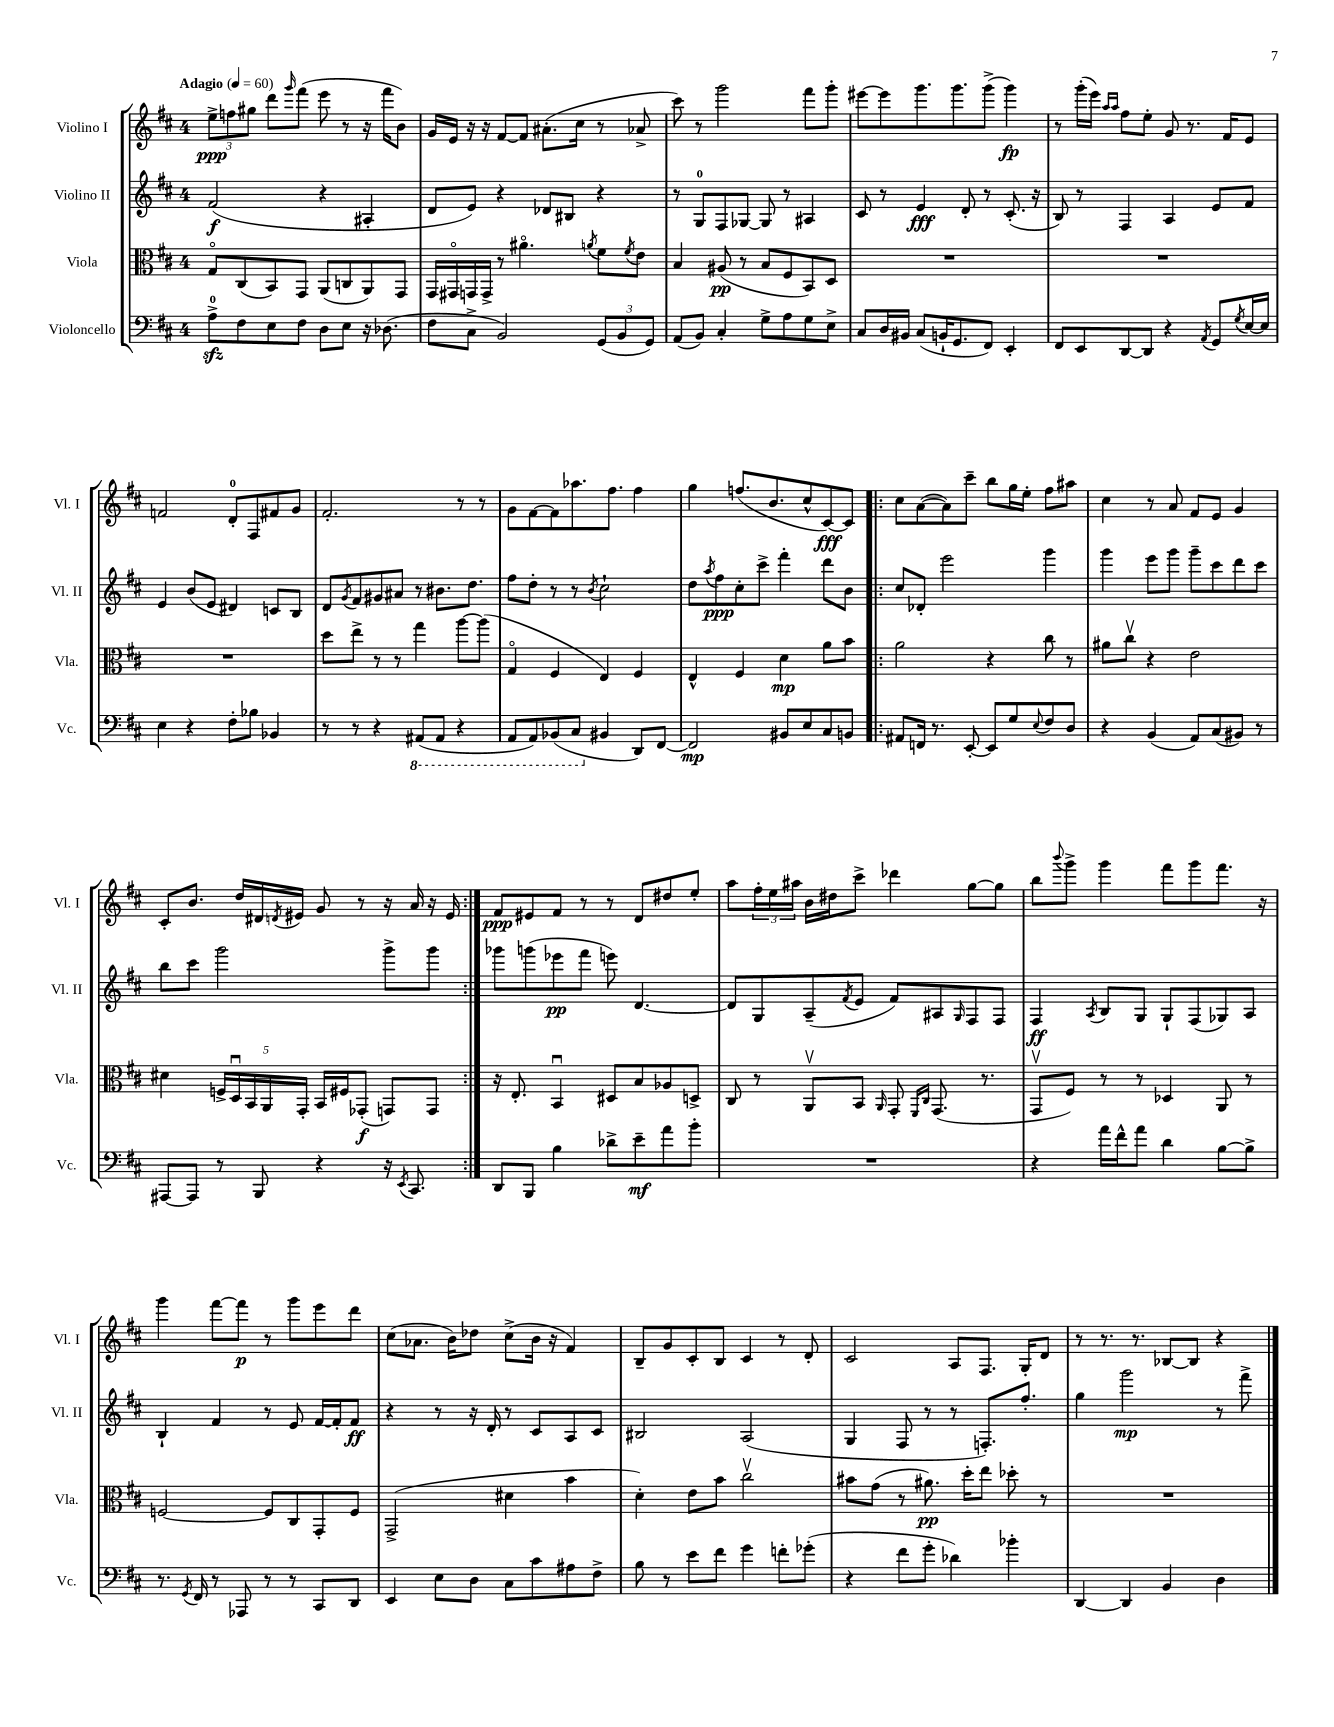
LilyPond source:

<<
\new StaffGroup <<
\new Staff = "s0" \with { instrumentName = "Violino I" shortInstrumentName = "Vl. I" } {
    \clef treble \key d \major \once \override Staff.TimeSignature.style = #'single-digit \time 4/4 \tempo "Adagio" 4 = 60
    \tuplet 3/2 { e''8->\ppp f''8 gis''8 } d'''8 \grace { g'''16 } fis'''8( e'''8 r8 r16 fis'''16 b'8) |
    g'16 e'16 r16 r16 fis'8~ fis'8 ais'8.-.( cis''16 r8 aes'8-> |
    cis'''8) r8 g'''2 fis'''8 g'''8-. |
    eis'''8~ eis'''8 g'''8. g'''8. g'''8->( g'''4\fp) |
    r8 g'''16-.( e'''16) \grace { a''16 a''16 } fis''8 e''8-. g'8 r8. fis'16 e'8 |
    f'2 d'8-0-. fis8 fis'8 g'8 |
    fis'2.-. r8 r8 |
    g'8 fis'8~ fis'8 aes''8. fis''8. fis''4 |
    g''4 f''8.( b'8. cis''8-^ cis'8~\fff) cis'8 |
    \repeat volta 2 { cis''8 a'8~( a'8) cis'''8-- b''8 g''16 e''16-. fis''8 ais''8 |
    cis''4 r8 a'8 fis'8 e'8 g'4 |
    cis'8-. b'8. d''16 dis'16 \acciaccatura { d'8 } eis'16 g'8 r8 r16 a'16 r16 eis'16 | }
    fis'8\ppp eis'8 fis'8 r8 r8 d'8 dis''8 e''8-. |
    a''8 \tuplet 3/2 { fis''16-. e''16 ais''16 } b'16 dis''16 cis'''8-> des'''4 g''8~ g''8 |
    b''8 \appoggiatura { b'''8 } g'''8-> g'''4 fis'''8 g'''8 fis'''8. r16 |
    g'''4 fis'''8~ fis'''8\p r8 g'''8 e'''8 d'''8 |
    cis''8( aes'8. b'16) des''8 cis''8->( b'16 r16 fis'4) |
    b8-- g'8 cis'8-. b8 cis'4 r8 d'8-. |
    cis'2 a8 fis8. g16-. d'8 |
    r8 r8. r8. bes8~ bes8 r4 \bar "|." |
}
\new Staff = "s1" \with { instrumentName = "Violino II" shortInstrumentName = "Vl. II" } {
    \clef treble \key d \major \once \override Staff.TimeSignature.style = #'single-digit \time 4/4
    fis'2\f( r4 ais4-. |
    d'8 e'8) r4 des'8 bis8 r4 |
    r8 g8-0 fis8 ges8~ ges8 r8 ais4 |
    cis'8 r8 e'4\fff d'8-. r8 cis'8.-.( r16 |
    b8) r8 fis4 a4 e'8 fis'8 |
    e'4 b'8( e'8 dis'4) c'8 b8 |
    d'8 \acciaccatura { g'8 } fis'8 gis'8 ais'8 r8 bis'8. d''8. |
    fis''8 d''8-. r8 r8 \acciaccatura { b'8 } cis''2-! |
    d''8 \acciaccatura { a''8 } fis''8\ppp cis''8-. cis'''8-> fis'''4-. d'''8 b'8 |
    \repeat volta 2 { cis''8 des'8-. e'''2 g'''4 |
    g'''4 e'''8 g'''8 g'''8-- cis'''8 d'''8 cis'''8 |
    b''8 cis'''8 g'''2 g'''8-> g'''8 | }
    ges'''8 g'''8( ees'''8\pp fis'''8 e'''8) d'4.~ |
    d'8 g8 a8--( \acciaccatura { fis'8 } e'8 fis'8) ais8 \grace { g16 } fis8 fis8 |
    fis4\ff \acciaccatura { a8 } b8 g8 g8-! fis8( ges8) a8 |
    b4-! fis'4 r8 e'8 fis'16~ fis'16-. fis'8\ff |
    r4 r8 r16 d'16-. r8 cis'8 a8 cis'8 |
    bis2 a2( |
    g4 fis8 r8 r8 f8.-.) fis''8.-. |
    g''4 g'''2\mp r8 fis'''8-> \bar "|." |
}
\new Staff = "s2" \with { instrumentName = "Viola" shortInstrumentName = "Vla." } {
    \clef alto \key d \major \once \override Staff.TimeSignature.style = #'single-digit \time 4/4
    g8\flageolet cis8( b,8) g,8 a,8( c8 a,8) g,8 |
    g,16 gis,16\flageolet g,16 g,16-> r8 ais'4.\flageolet \acciaccatura { a'8 } fis'8 \acciaccatura { fis'8 } e'8 |
    b4 ais8\pp( r8 b8 fis8 b,8) d8 |
    R1 |
    R1 |
    R1 |
    d''8 e''8-> r8 r8 g''4 a''8~ a''8( |
    g4\flageolet fis4 e4) fis4 |
    e4-^ fis4 d'4\mp a'8 b'8 |
    \repeat volta 2 { a'2 r4 cis''8 r8 |
    ais'8 cis''8\upbow r4 e'2 |
    dis'4 \tuplet 5/4 { f16-> d16\downbow b,16 a,16 g,16-. } b,16 fis16 ges,8-.\f( g,8) g,8 | }
    r16 e8.-. b,4\downbow dis8 b8 aes8 d8-> |
    cis8 r8 a,8\upbow b,8 \grace { a,16 } g,8-. \grace { fis,16 cis16 } g,8.( r8. |
    g,8\upbow fis8) r8 r8 des4 a,8 r8 |
    f2~ f8 cis8 g,8-. f8 |
    g,2->( dis'4 b'4 |
    d'4-.) e'8 b'8 cis''2\upbow |
    bis'8 g'8( r8 ais'8.\pp) d''16-. e''8 des''8-. r8 |
    R1 \bar "|." |
}
\new Staff = "s3" \with { instrumentName = "Violoncello" shortInstrumentName = "Vc." } {
    \clef bass \key d \major \once \override Staff.TimeSignature.style = #'single-digit \time 4/4
    a8-0->\sfz fis8 e8 fis8 d8 e8 r16 des8.( |
    fis8 cis8-> b,2) \tuplet 3/2 { g,8( b,8 g,8) } |
    a,8( b,8) cis4-. g8-> a8 g8 e8-> |
    cis8 d16 bis,16 cis8( b,16-! g,8. fis,8) e,4-. |
    fis,8 e,8 d,8~ d,8 r4 \acciaccatura { a,8 } g,8 \acciaccatura { g8 } e16~ e16 |
    e4 r4 fis8-. bes8 bes,4 |
    r8 r8 r4 \ottava #-1 ais,,8( ais,,8 r4 |
    a,,8 a,,8) bes,,8( cis,8 \ottava #0 bis,4 d,8) fis,8~ |
    fis,2\mp bis,8 e8 cis8 b,8 |
    \repeat volta 2 { ais,8 f,16 r8. e,8~-. e,8 g8 \appoggiatura { e8 } fis8 d8 |
    r4 b,4( a,8) cis8( bis,8) r8 |
    ais,,8~ ais,,8 r8 b,,8 r4 r16 \acciaccatura { e,8 } cis,8. | }
    d,8 b,,8 b4 des'8-> e'8--\mf a'8 b'8-. |
    R1 |
    r4 a'16 fis'16-^ a'8 d'4 b8~ b8-> |
    r8. \acciaccatura { g,8 } fis,16 r8 aes,,8 r8 r8 cis,8 d,8 |
    e,4 e8 d8 cis8 cis'8 ais8 fis8-> |
    b8 r8 e'8 fis'8 g'4 f'8-. ges'8-.( |
    r4 fis'8 g'8-. des'4) bes'4-. |
    d,4~ d,4 b,4 d4 \bar "|." |
}
>>
>>
\layout { \context { \Score \remove "Bar_number_engraver" } }
